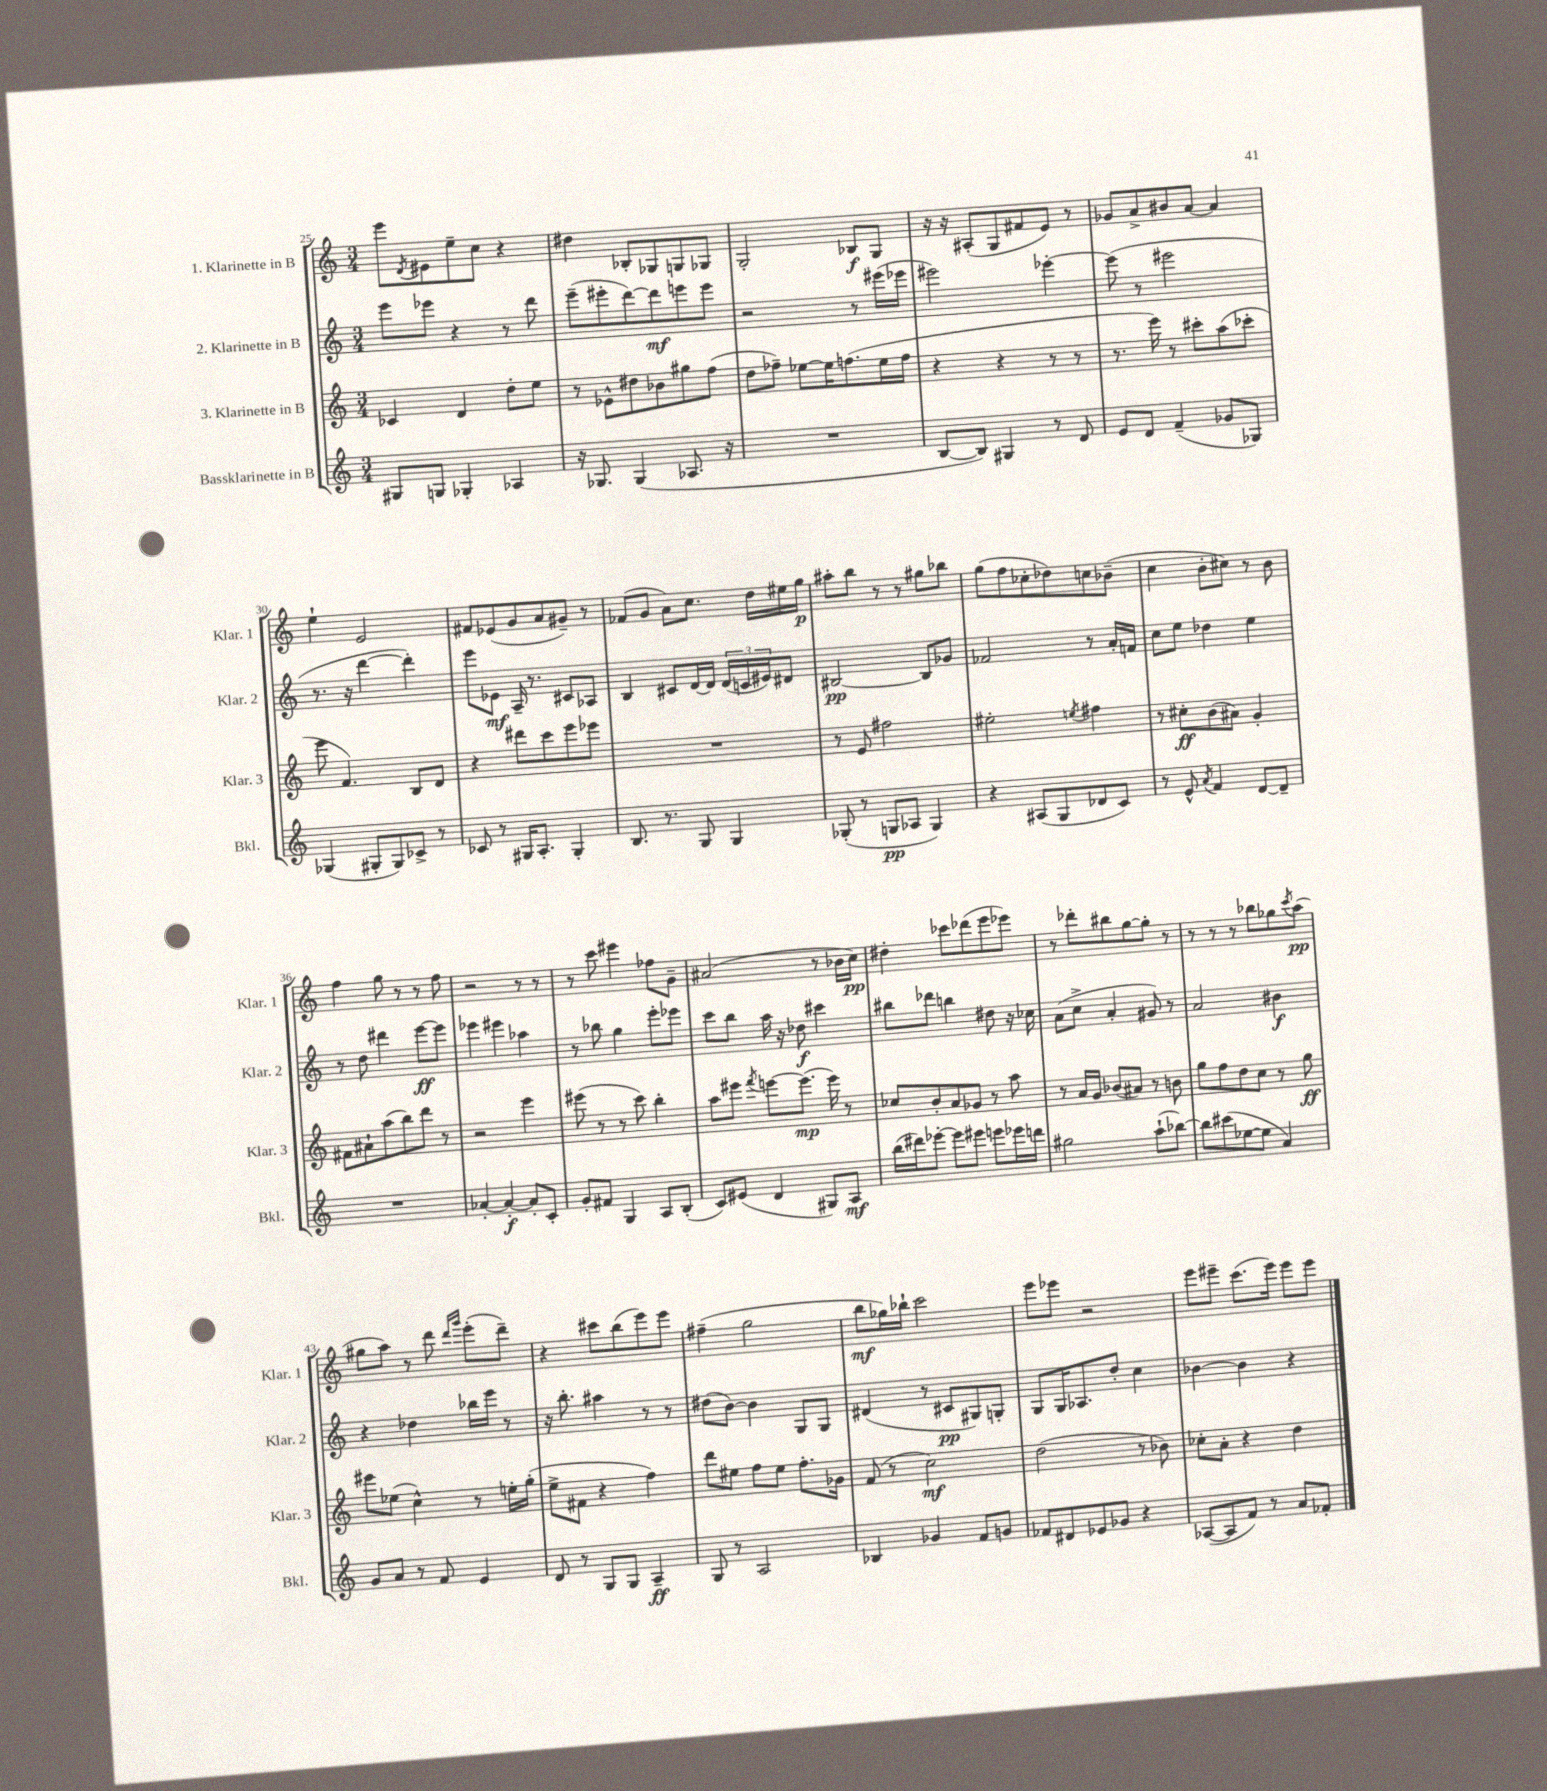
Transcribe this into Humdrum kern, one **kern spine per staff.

**kern	**kern	**kern	**kern
*staff4	*staff3	*staff2	*staff1
*clefG2	*clefG2	*clefG2	*clefG2
*k[]	*k[]	*k[]	*k[]
*M3/4	*M3/4	*M3/4	*M3/4
8G#	4c-	8eee	8eee
.	.	.	8qd
8G	.	8eee-	8e#
4G-'	4d	4r	8ee~
.	.	.	8cc
4A-	8dd'	8r	4r
.	8ee	8ddd	.
=	=	=	=
16r	8r	(8eee~	4dd#
8.G-	.	.	.
.	8e-^^	8eee#'	.
(4G-	8dd#	[8ddd)	8B-'
.	8b-	8ddd]	8G-
8.A-	8gg#	8eee	8G
.	(8ff	8eee	8G-
16r	.	.	.
=	=	=	=
2.r	8dd	2r	2G'
.	8ff-~)	.	.
.	[8ee-	.	.
.	16ee-]	.	.
.	(8.ff	.	.
.	.	8r	8B-
.	16ee-	(16eee#	8G
.	16ff	16eee-	.
=	=	=	=
[8B	4r	2eee#)	16r
.	.	.	16r
8B])	.	.	(8A#'
4G#	4r	.	8G
.	.	.	8f#
8r	8r	[4eee-'	8e)
8d	8r	.	8r
=	=	=	=
8e	8.r	(8eee-]	8g-
8d	.	8r	8a^
.	16eee)	.	.
(4f~	8r	2eee#	8b#
.	8ccc#'	.	[8a
8g-	(8aa	.	4a]
8G-)	8ccc-'	.	.
=	=	=	=
(4G-	8eee	8.r	4ee`
.	4.f)	.	.
.	.	16r	.
8G#'	.	[4ddd	2e
8G#)	.	.	.
8c-^	8B	4ddd'])	.
8r	8d	.	.
=	=	=	=
8c-	4r	8eee	8f#
8r	.	8e-	(8e-
16G#	8ddd#	16A~	8g
8.A'	.	8.r	.
.	8ccc	.	8a
4G#'	8eee	8c#	8g#~)
.	8eee-	8A-	8r
=	=	=	=
8.B	2.r	4B	(8f-
.	.	.	8g
8.r	.	.	.
.	.	8c#	8a)
8G	.	[16d	8.cc
.	.	16d]	.
4G	.	(24d	.
.	.	24c	.
.	.	.	16dd
.	.	24e#)	.
.	.	8d#	16ee#
.	.	.	16gg
=	=	=	=
(8G-'	8r	[2B#	8aa#'
8r	8e	.	8bb
8G	2ff#	.	8r
8A-	.	.	8r
4G)	.	8B#]	8gg#
.	.	8g-	8bb-
=	=	=	=
4r	2ee#'	2f-	(8gg
.	.	.	8ff
(8A#	.	.	8cc-'
8G	.	.	8dd-)
.	8qee	.	.
8d-	4ff#	8r	8cc
8c)	.	16a'	(8b-~
.	.	16f	.
=	=	=	=
8r	8r	8cc	4cc
8e^^	8cc#'	8ee	.
8qa	.	.	.
4f	(8b	4dd-	8b'
.	8a#)	.	8cc#)
[8d	4g'	4ee	8r
8d~]	.	.	8b
=	=	=	=
2.r	8f#	8r	4ff
.	8a#`	8dd	.
.	(8aa	4ddd#	8gg
.	8bb)	.	8r
.	8ddd	[8eee	8r
.	8r	8eee]	8ff
=	=	=	=
[4a-'	2r	4eee-	2r
4a-'_	.	4eee#	.
8a-']	4eee	4aa-	8r
8c'	.	.	8r
=	=	=	=
8g'	(8eee#	8r	8r
8f#	8r	8bb-	8ccc
4G	8r	4gg	4eee#
.	8ccc)	.	.
8A	4bb'	8eee'	8ff-
(8B'	.	8eee-	8g~
=	=	=	=
8c)	8aa	8ccc	(2a#
(8e#	8eee#	8bb	.
.	8qfff	.	.
4d	[8eee	16aa	.
.	.	16r	.
.	(8.eee]	8dd-	.
8G#)	.	4ccc#	8r
.	16eee)	.	.
8A	8r	.	16b-
.	.	.	16cc)
=	=	=	=
(16bb	8cc-	8bb#	4dd#'
16ddd#)	.	.	.
[8eee-'	8b'	8ddd-	.
8eee-]	8a	4bb	8ccc-
8eee#	8g-	.	(8ddd-
8eee	8r	8dd#	8eee
16eee-	8aa	16r	8eee-)
16ddd	.	16cc-	.
=	=	=	=
2gg#	8r	(8a	8r
.	16a	8cc^	8ddd-'
.	16g	.	.
.	(8b-	4a'	8bb#
.	8a#)	.	[8gg
(8aa`	8r	8g#)	8gg']
[8bb-)	8b	8r	8r
=	=	=	=
8bb-]	8gg	2a	8r
(8ccc#	8ff	.	8r
[8ee-	8dd	.	8r
8ee-]	8cc	.	8bb-
4a)	8r	4b#	8gg-
.	.	.	8qccc
.	8gg	.	(8aa
=	=	=	=
8g	8eee#	4r	8gg#
8a	(8ee-	.	8aa)
8r	4cc^^)	4dd-	8r
8f	.	.	8ddd
.	.	.	16qqddd
.	.	.	16qqggg
4e	8r	16bb-	(8eee'
.	.	16eee	.
.	16ee'	8r	8ddd~)
.	(16gg'	.	.
=	=	=	=
8d	8ee^	16r	4r
.	.	8.bb'	.
8r	8f#	.	.
8G	4r	4aa#	8ccc#
8G	.	.	(8bb
4A~	4ff)	8r	8eee)
.	.	8r	8eee
=	=	=	=
8G	8ddd	(8dd#	(4ff#~
8r	8ee#	[8b)	.
2A	8ff	4b]	2gg
.	8ee#	.	.
.	8.ff'	8G	.
.	.	8G	.
.	16g-	.	.
=	=	=	=
4B-	(8f	(4d#	8bb
.	8r	.	16gg-)
.	.	.	16bb-`
4g-	2cc)	8r	2ccc
.	.	8c#	.
8f	.	8G#)	.
8g	.	8G'	.
=	=	=	=
8f-	(2dd	8G	8eee
8d#	.	16G	8eee-
.	.	8.A-	.
8e-	.	.	2r
8g-	.	8dd'	.
4r	8r	4cc	.
.	8b-)	.	.
=	=	=	=
([8A-	8cc-'	[4b-	8eee
8A-]	8a'	.	8eee#~
8f)	4r	4b-]	(8.ccc
8r	.	.	.
.	.	.	16eee#)
8a	4dd	4r	8eee#
8f-'	.	.	8eee#
==	==	==	==
*-	*-	*-	*-
